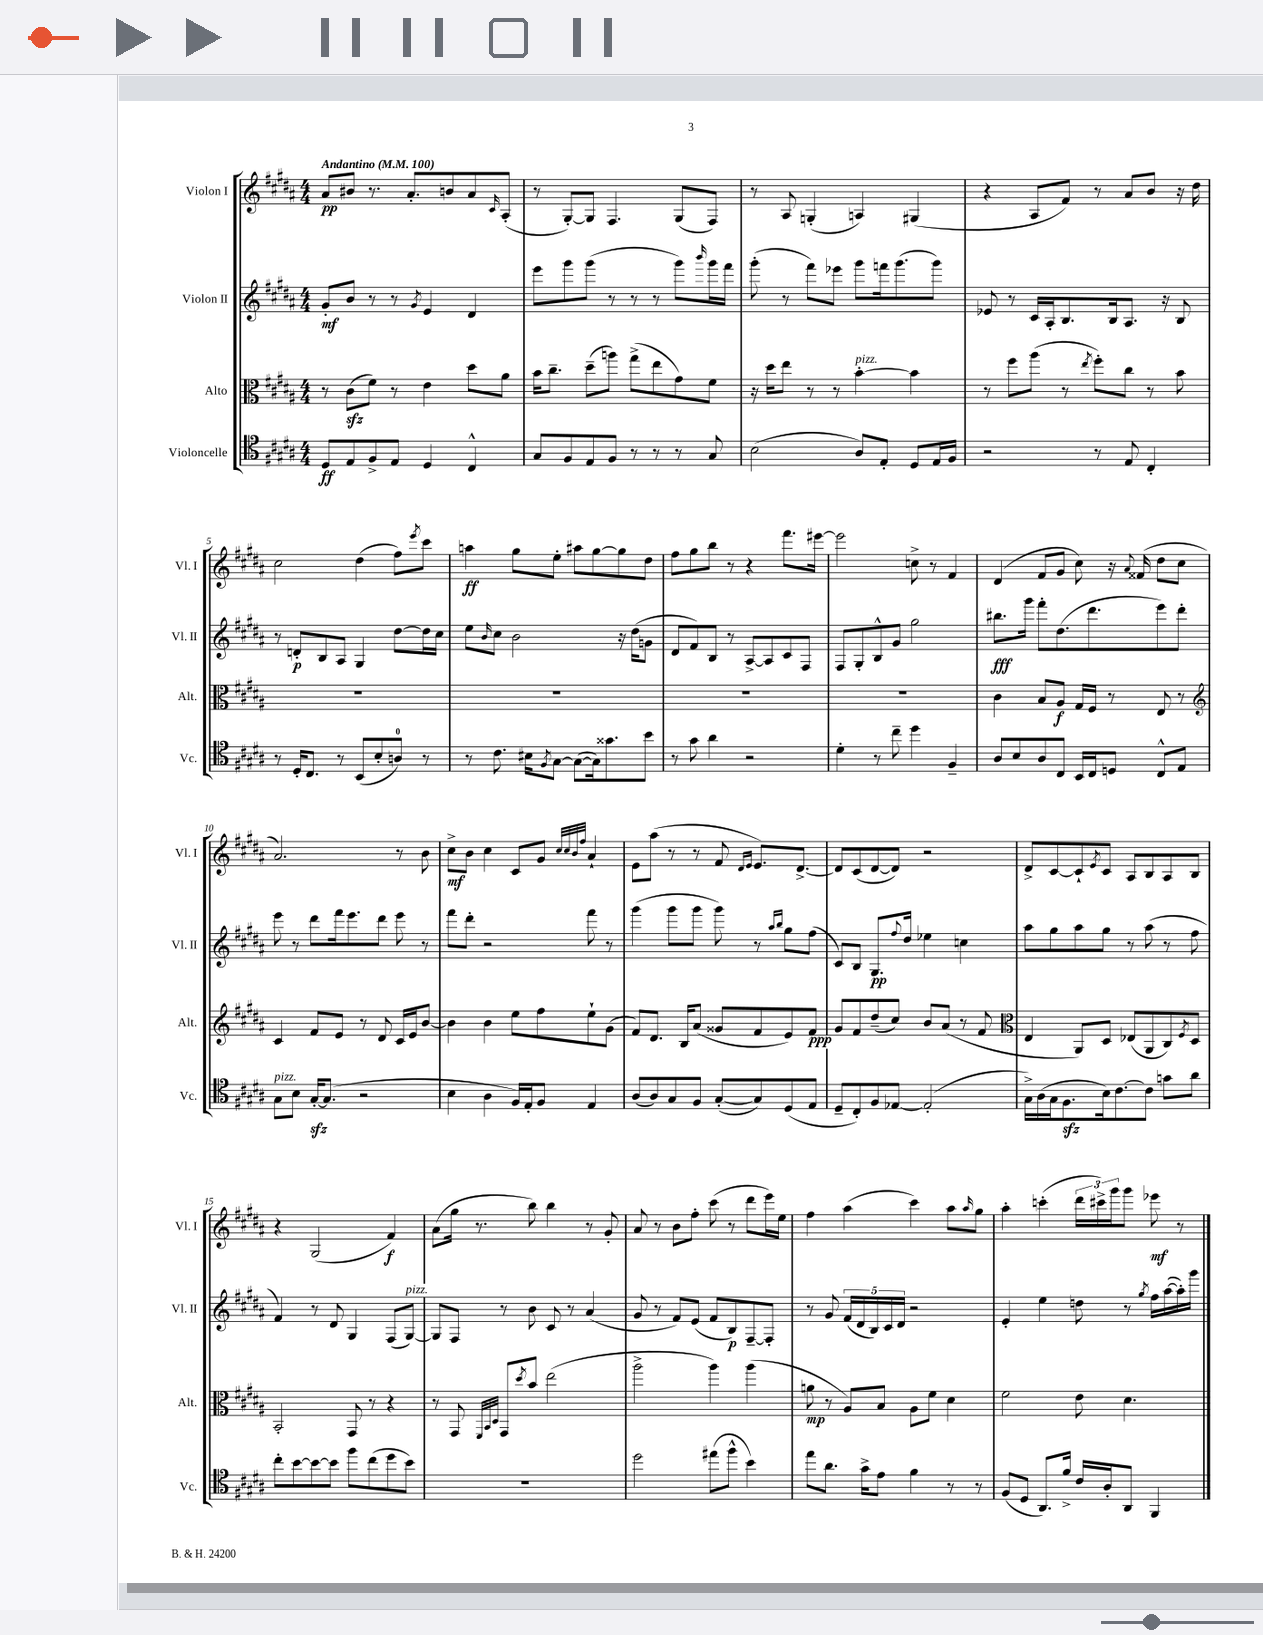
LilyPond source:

<<
\new StaffGroup <<
\new Staff = "s0" \with { instrumentName = "Violon I" shortInstrumentName = "Vl. I" } {
    \clef treble \key b \major \numericTimeSignature \time 4/4 \tempo "Andantino" 4 = 100
    ais'8\pp bis'8 r8. ais'8.-. b'8 ais'8 \grace { cis'16 } ais8-.( |
    r8 gis8~-.) gis8 fis4. gis8( fis8) |
    r8 ais8 g4-.( a4) gis4( |
    r4 ais8 fis'8) r8 ais'8 b'8 r16 dis''16 |
    cis''2 dis''4( fis''8) \acciaccatura { e'''8 } cis'''8 |
    a''4\ff gis''8 e''8-. ais''8 gis''8~ gis''8 dis''8 |
    fis''8 gis''8 b''8 r8 r4 fis'''8. eis'''16~ |
    eis'''2 c''8-> r8 fis'4 |
    dis'4( fis'8 gis'8 cis''8) r16 \appoggiatura { ais'8 } fisis'16( dis''8 cis''8 |
    ais'2.) r8 b'8 |
    cis''8->\mf b'8 cis''4 cis'8 gis'8 \grace { cis''32 cis''32 b'32 fis''32 } ais'4-! |
    e'8 ais''8( r8 r8 fis'8 \grace { dis'16 e'16 } e'8.) dis'8.~-> |
    dis'8 cis'8( dis'8~ dis'8) r2 |
    dis'8-> cis'8~ cis'8-! \acciaccatura { e'8 } cis'8 ais8 b8 ais8 b8 |
    r4 gis2( fis'4\f) |
    ais'8( gis''16 r8. b''8) b''4 r8 gis'8-. |
    ais'8 r8 b'8 fis''8-. cis'''8( r8 dis'''8 e'''16) e''16 |
    fis''4 ais''4( cis'''4) ais''8 \grace { ais''16 } gis''8 |
    ais''4-. c'''4-.( \tuplet 3/2 { dis'''16 cis'''16->) gis'''16 } gis'''8 ees'''8\mf r8 \bar "|." |
}
\new Staff = "s1" \with { instrumentName = "Violon II" shortInstrumentName = "Vl. II" } {
    \clef treble \key b \major \numericTimeSignature \time 4/4
    gis'8-.\mf b'8 r8 r8 \acciaccatura { gis'8 } e'4 dis'4 |
    e'''8 gis'''8 gis'''8( r8 r8 r8 gis'''8) \grace { b'''16 } gis'''16 fis'''16 |
    gis'''8-.( r8 fis'''8) ees'''8 gis'''8 f'''16 gis'''8.( gis'''8) |
    ees'8 r8 cis'16 ais16-. b8. b16 ais8. r16 b8 |
    r8 d'8-.\p b8 ais8 gis4 dis''8~ dis''16 cis''16 |
    e''8 \grace { b'16 } cis''8 b'2 r16 dis''16( g'8 |
    dis'8 fis'8) b8 r8 ais8~-> ais8 cis'8 fis8 |
    fis8 gis8-. b8-^ gis'8 gis''2 |
    bis''8.\fff gis'''16 fis'''8-. dis''8.( dis'''8. e'''8) dis'''8-. |
    e'''8 r8 dis'''8 fis'''16 e'''8. dis'''8 e'''8 r8 |
    fis'''8 dis'''8-. r2 fis'''8 r8 |
    gis'''4( gis'''8 gis'''8 gis'''8) r8 \grace { ais''16 b''16 } gis''8 fis''8( |
    cis'8) b8 gis8.\pp \appoggiatura { fis''8 } dis''16 ees''4 c''4 |
    ais''8 gis''8 ais''8 gis''8 r8 ais''8( r8 fis''8 |
    fis'4) r8 dis'8 gis4 fis8( gis8~^\markup { \italic "pizz." }) |
    gis8 fis8 r8 b'8 cis'8 r8 ais'4( |
    gis'8 r8 fis'8) e'8( fis'8 b8\p) fis8~-- fis8-. |
    r8 gis'8 \tuplet 5/4 { fis'16( dis'16 b16) cis'16 dis'16 } r2 |
    e'4-. e''4 d''8 r8 \acciaccatura { gis''8 } fis''16 ais''16~( ais''16-.) gis'''16 \bar "|." |
}
\new Staff = "s2" \with { instrumentName = "Alto" shortInstrumentName = "Alt." } {
    \clef alto \key b \major \numericTimeSignature \time 4/4
    r8 cis'8\sfz( fis'8) r8 e'4 dis''8 ais'8 |
    b'16 cis''8.-- dis''8--( a''8) gis''8->( e''8 gis'8) fis'8 |
    r16 dis''16 e''8 r8 r8 b'4~-.^\markup { \italic "pizz." } b'4 |
    r8 fis''8 ais''8( r8 \acciaccatura { e''8 } fis''8-.) cis''8 r8 b'8 |
    R1 |
    R1 |
    R1 |
    R1 |
    cis'4 b8 ais8\f gis16 fis16 r8 e8 r8 |
    \clef treble cis'4 fis'8 e'8 r8 dis'8 cis'16 e'16 b'8~ |
    b'4 b'4 e''8 fis''8 e''8-! gis'8( |
    fis'8) dis'8. b16 ais'8( gisis'8 fis'8 e'8) fis'8\ppp |
    gis'8 fis'8 dis''8--( cis''8) b'8 ais'8( r8 fis'8 |
    \clef alto e4 ais,8) dis8 ees8( ais,8 cis8) \acciaccatura { fis8 } dis8 |
    b,2-. gis,8 r8 r4 |
    r8 gis,8 \grace { fis,32 b,32 dis32 } gis,8 \acciaccatura { dis''8 } b'8 e''2( |
    ais''2-> ais''4) ais''4( |
    a'8\mp r8 ais8) b8 ais8 fis'8 dis'4 |
    fis'2 e'8 dis'4. \bar "|." |
}
\new Staff = "s3" \with { instrumentName = "Violoncelle" shortInstrumentName = "Vc." } {
    \clef tenor \key b \major \numericTimeSignature \time 4/4
    dis8\ff e8 fis8-> e8 dis4 cis4-^ |
    gis8 fis8 e8 fis8 r8 r8 r8 gis8 |
    b2( ais8) e8-. dis8 e16 fis16 |
    r2 r8 e8 cis4-. |
    r8 dis16-. cis8. r8 b,8( b8-. a8-0) r8 |
    r8 cis'8. bis16 \acciaccatura { fis8 } gis8~ gis8~( gis16) gisis'8. b'8 |
    r8 gis'8 ais'4 r2 |
    dis'4-. r8 cis''8-- dis''4 fis4-- |
    ais8 b8 ais8 cis8 b,16 cis16 d8 cis8-^ e8 |
    gis8^\markup { \italic "pizz." } b8 gis16~-.\sfz gis8.( r2 |
    b4 ais4 fis16) e16-. fis8 e4 |
    ais8( ais8) gis8 fis8 gis8~-.( gis8) dis8( e8 |
    dis8-- cis8-.) fis8 ees8~ ees2-.( |
    gis16->) ais16( gis16 fis8.\sfz b16) cis'8.~ cis'8 g'8 ais'8 |
    cis''8-. b'8~ b'8~ b'8 fis''8 cis''8( dis''8 b'8) |
    R1 |
    dis''2 eis''8( fis''8-^ b'4) |
    e''8 ais'8. gis'16-> e'8 fis'4 r8 r8 |
    fis8( dis8 ais,8.) fis'16-> cis'16 ais16-. ais,8 fis,4 \bar "|." |
}
>>
>>
